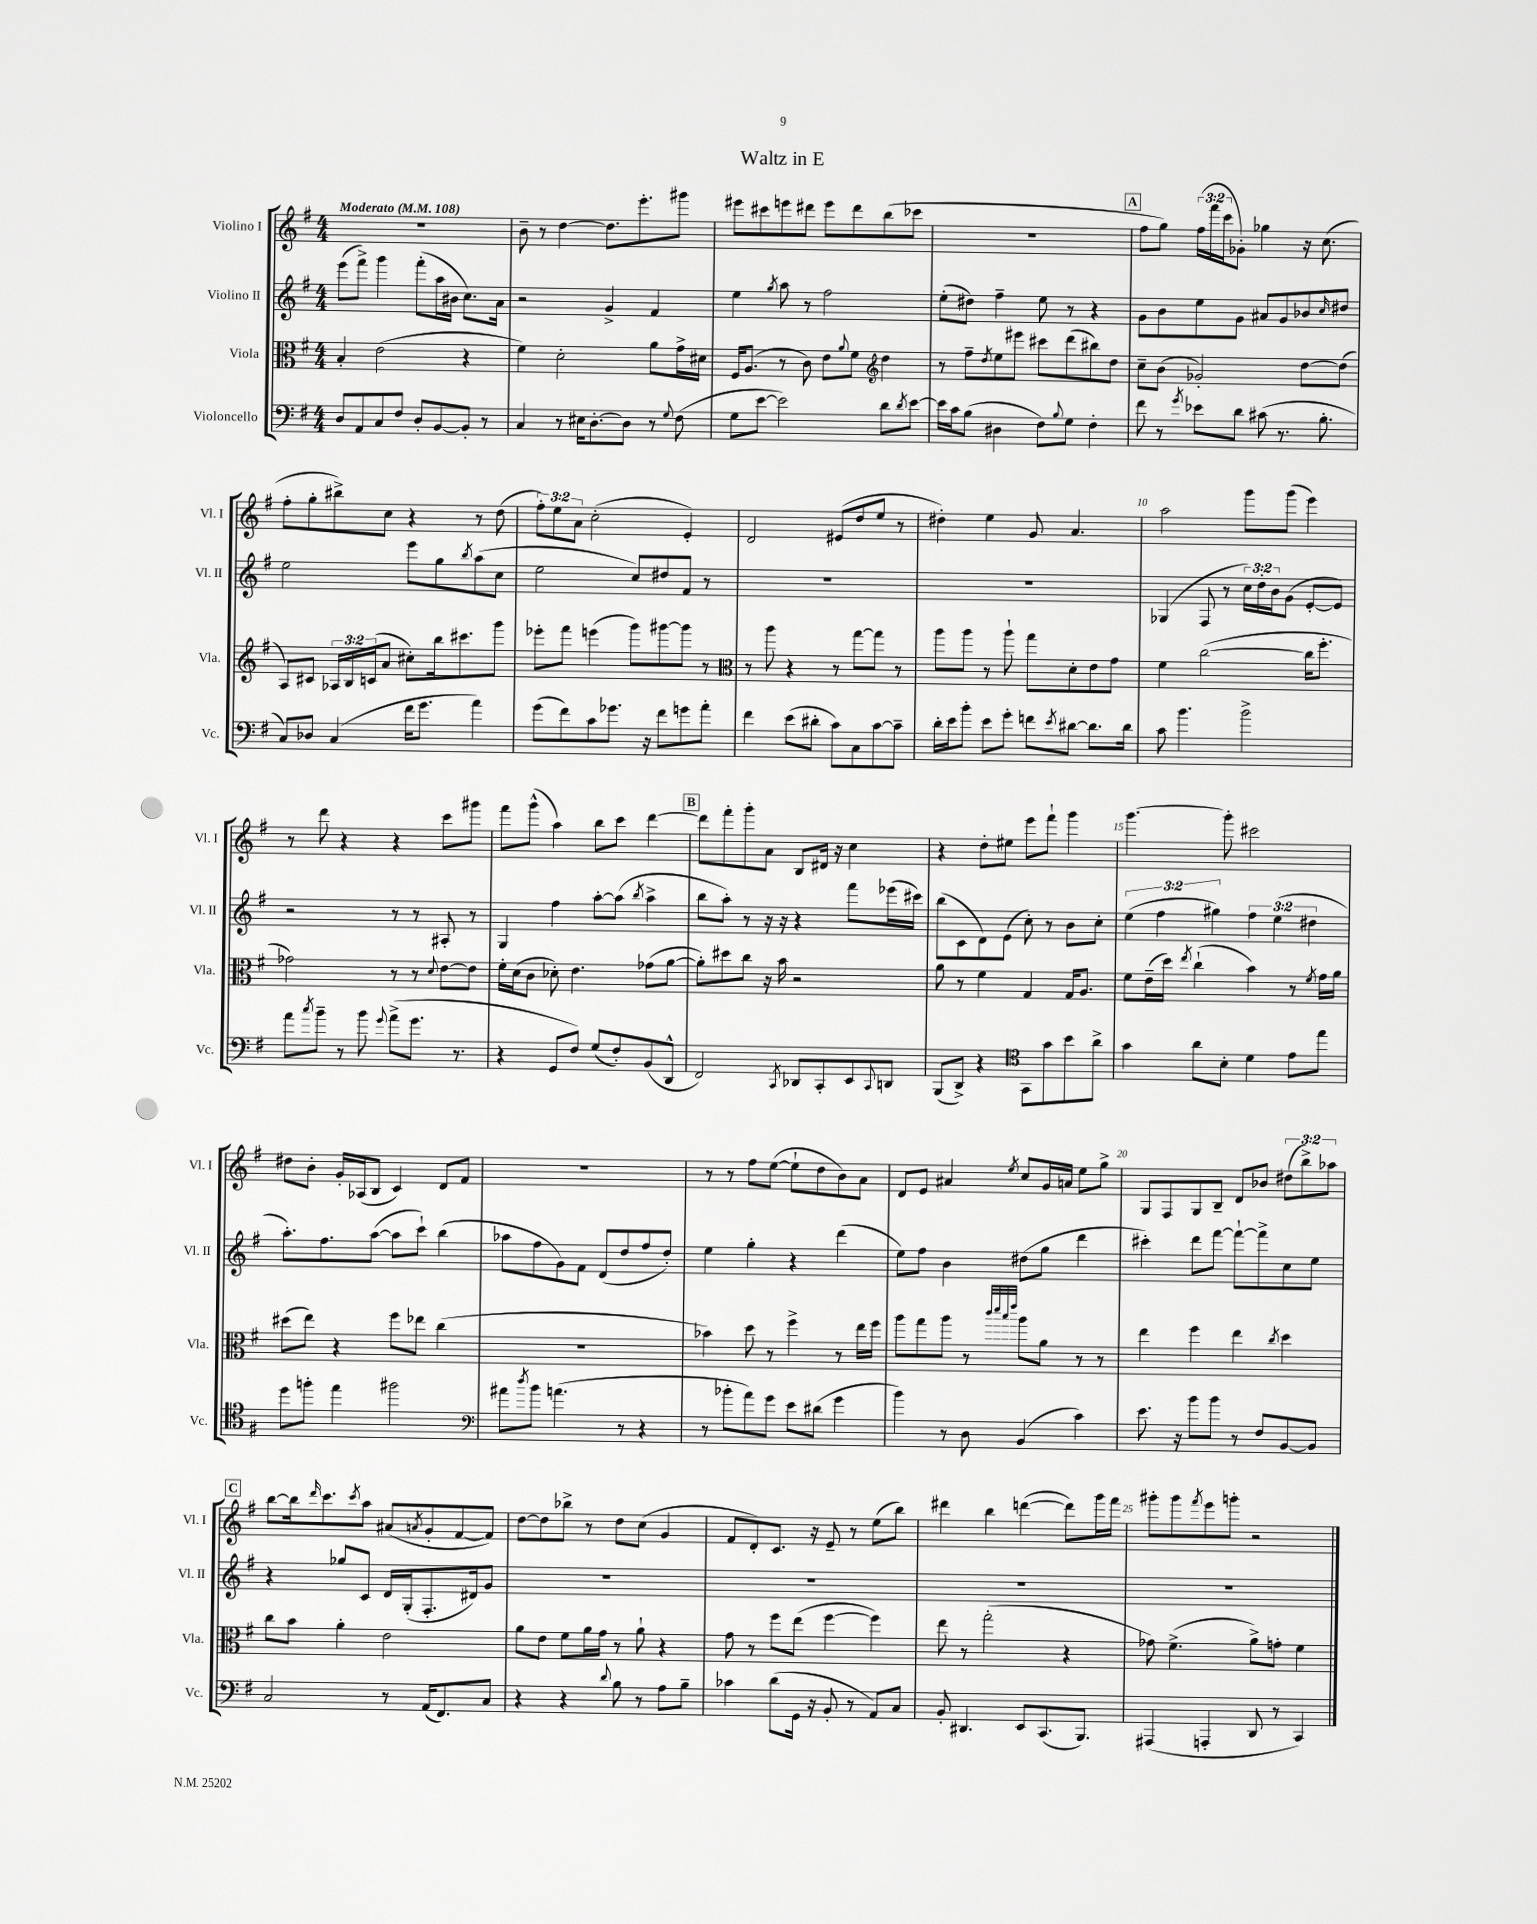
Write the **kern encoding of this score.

**kern	**kern	**kern	**kern
*part4	*part3	*part2	*part1
*staff4	*staff3	*staff2	*staff1
*I"Violoncello	*I"Viola	*I"Violino II	*I"Violino I
*I'Vc.	*I'Vla.	*I'Vl. II	*I'Vl. I
*clefF4	*clefC3	*clefG2	*clefG2
*k[f#]	*k[f#]	*k[f#]	*k[f#]
*M4/4	*M4/4	*M4/4	*M4/4
*MM108	*MM108	*MM108	*MM108
=1	=1	=1	=1
!	!	!	!LO:TX:a:B:t=Moderato
8D/L	4B'/	(8eee\L	1r
8AA/	.	8fff#^\J)	.
8C/	(2e\	4ggg\	.
8F#/J	.	.	.
8D'/L	.	(8fff#'\L	.
[8BB/	.	16aa\L	.
.	.	16b#X\JJ	.
8BB'/J]	4r	8.cc\L)	.
8r	.	.	.
.	.	16a\Jk	.
=2	=2	=2	=2
4C/	4f#\)	2r	8b~\
.	.	.	8r
8r	2d'\	.	[4dd\
16E#X\KL	.	.	.
[8.D'\	.	.	.
.	.	4g^/	8.dd\L]
8D\J]	.	.	.
.	.	.	8.eee'\
8r	8a\L	4f#/	.
8qqG/	.	.	.
(8F#\	16g^\L	.	8ggg#X\J
.	16d#X\JJ	.	.
=3	=3	=3	=3
8G\L	16F#/KL	4ee\	8eee#X\L
.	(8.A/J	.	.
[8e\J	.	.	8ccc#X\
.	.	8qgg/	.
2e\])	8r	8aa\	8eeen\
.	8c\)	8r	8ddd#X\J
.	8e\L	2ff#\	8eee\L
.	8qqa/	.	.
.	8f#\J	.	8ddd#\
*	*clefG2	*	*
8d\L	4dd\	.	(8bb\
8qd/	.	.	.
[8e\J	.	.	8ccc-X\J
=4	=4	=4	=4
16e\LL]	8r	(8ee'\L	1r
16c\J	.	.	.
(8B\J	8ff#~\L	8dd#X\J)	.
.	8qdd/	.	.
4D#X\	8ee\	4ff#~\	.
.	8eee#X\J	.	.
8F#\L)	8ccc#X\L	8ee\	.
8qqB/	.	.	.
8G\J	(8ddd\	8r	.
4F#'\	8bb#X\)	4r	.
.	8dd\J	.	.
!!LO:REH:place=s1:t=A
=5	=5	=5	=5
8f#\	8cc~\L	8g\L	8ff#\L
8r	(8b\J	8b\	8gg\J)
8qg/	.	.	.
8e-X\L	2g-X'/)	8ee\	(24ff#\LL
.	.	.	24fff#\
.	.	.	24ccc\J
8d\J	.	8g\J	8g-X'\J)
(8c#X\	.	8a#X/L	4gg-X\
8.r	.	8g/	.
.	[8dd\L	8b-X/	16r
8.B'\	.	.	(8.cc\
.	.	16qqcc/	.
.	(8dd\J]	8dd#X/J	.
!!LO:LB:g=z
=6	=6	=6	=6
8C/L)	8A/L)	2ee\	8ff#'\L
8D-X/J	8c#X/J	.	8gg'\
(4C/	24A-X/LL	.	8bb#X^\)
.	24B/	.	.
.	(24cn/J	.	.
.	8a/J	.	8cc\J
16f#\KL	8cc#X'\L)	8eee\L	4r
8.g\J	.	.	.
.	16bb\k	8gg\	.
.	8.ccc#X\	.	.
.	.	8qbb/	.
4a\)	.	(8aa\	8r
.	8ggg\J	8cc\J	(8dd\
=7	=7	=7	=7
(8g\L	8eee-X'\L	2ee\	12ff#'\L)
.	.	.	12ee\
8f#\)	8fff#\J	.	.
.	.	.	12a\J
8c\	(4eeen\	.	(2cc'\
8.g-X\J	.	.	.
.	8ggg\L)	8cc/L)	.
16r	.	.	.
8f#\L	[8ggg#X\	8dd#X/	.
8gn\	8ggg#\J]	8f#/J	4e'/)
8a'\J	8r	8r	.
=8	=8	=8	=8
*	*clefC3	*	*
4f#\	8r	1r	2d/
.	8aa\	.	.
(8e\L	4r	.	.
8d#X'\J	.	.	.
8c\L)	8r	.	(8e#X/L
8C\	[8gg\L	.	8dd/
[8c\	8gg\J]	.	8ee/J
8c~\J]	8r	.	8r
=9	=9	=9	=9
16d'\LL	8aa\L	1r	4dd#X'\)
16e\J	.	.	.
8b'\J	8aa\J	.	.
8e\L	8r	.	4ee\
8g'\J	8aa`\	.	.
8fn\L	8gg\L	.	8g/
8qe/	.	.	.
[8d#X\J	8d'\	.	4.a/
8.d#\L]	8e\	.	.
.	8g\J	.	.
16d#\Jk	.	.	.
=10	=10	=10	=10
8c\	4f#\	(4G-X/	2aa\
4.b\	.	.	.
.	([2cc\	8F#/	.
.	.	8r	.
2b^\	.	24cc\LL)	8ggg\L
.	.	24dd'\	.
.	.	24b\J	.
.	.	(8g\J	(8ggg\J
.	16cc\KL]	[8e'/L	4eee\)
.	8.ff#'\J	.	.
.	.	8e/J])	.
!!LO:LB:g=z
=11	=11	=11	=11
8a\L	2g-X\)	2r	8r
8qcc/	.	.	.
8b~\J	.	.	8ddd\
8r	.	.	4r
8b\	.	.	.
8qqg/	.	.	.
(8a^\L	8r	8r	4r
8.g\J	8r	8r	.
.	8qqd/	.	.
.	[8e\L	8A#X'/	8ccc\L
8.r	.	.	.
.	8e\J]	8r	8ggg#X\J
=12	=12	=12	=12
4r	16f#'\LL	4G/	8fff#\L
.	(16d\J	.	.
.	8c\J	.	(8ggg^^\J
8GG/L	8d-X'\)	4ff#\	4aa\)
8F#/J)	4.e\	.	.
(8G/L	.	[8aa'\L	8bb\L
8F#'/)	.	(8aa\J]	8ccc\J
.	.	8qbb/	.
(8BB/	(8g-X\L	4aa^\	[4ddd\
8DD^^/J	[8a\J	.	.
!!LO:REH:place=s1:t=B
=13	=13	=13	=13
2FF#/)	8a'\L])	8bb\L	8ddd\L]
.	8dd#X\	8aa'\J)	8fff#'\
.	8cc\J	8r	8ggg'\
.	16r	16r	8a\J
.	16b\	16r	.
8qCC/	.	.	.
8DD-X/L	2r	4r	8B/L
8CC'/	.	.	16d#X/Jk
.	.	.	16r
8EE/	.	8fff#\L	4cc\
8qqCC/	.	.	.
8DDn/J	.	(16eee-X\L	.
.	.	16ccc#X\JJ)	.
=14	=14	=14	=14
(8BBB/L	8a\	(8bb\L	4r
8DD^/J)	8r	8c\	.
4r	4f#\	8d\)	8dd'\L
.	.	(8e\J	8ee#X\J
*clefC4	*	*	*
8GG\L	4G/	8cc'\)	8eee\L
8g\	.	8r	8fff#`\J
8b\	16G/KL	8b\L	4ggg\
.	8.A/J	.	.
8a^\J	.	8cc'\J	.
=15	=15	=15	=15
4g\	8f#\L	(6ee\	[4.ggg\
.	(16e~\L	.	.
.	.	6ff#\	.
.	16dd\JJ)	.	.
.	8qee/	.	.
8a\L	(4cc`\	.	.
.	.	6gg#X\)	.
8B'\J	.	.	8ggg'\]
4d\	4b\)	6ff#\	2ccc#X\
.	.	(6ee\	.
8e\L	8r	.	.
.	.	6dd#X\	.
.	8qf#/	.	.
8ee\J	16g\LL	.	.
.	16a\JJ	.	.
!!LO:LB:g=z
=16	=16	=16	=16
8dd\L	(8dd#X\L	8.aa'\L)	8dd#X\L
8ffn'\J	8ee\J)	.	8b'\J
.	.	8.ff#\	.
4ee\	4r	.	16g'/LL
.	.	.	(16A-X/J
.	.	([8aa\J	8B/J
2ff#X\	8ff#\L	8aa\L]	4c/)
.	8ee-X\J	8ccc`\J)	.
.	(4cc\	(4bb\	8d/L
.	.	.	8f#/J
=17	=17	=17	=17
*clefF4	*	*	*
8a#X\L	1r	8aa-X\L	1r
8qdd/	.	.	.
8b\J	.	8ff#\	.
(4.an\	.	8g\)	.
.	.	8f#\J	.
.	.	(8d/L	.
8r	.	8dd/	.
4r	.	8ff#/	.
.	.	8dd'/J)	.
=18	=18	=18	=18
8r	4b-X\)	4ee\	8r
8b-X'\L	.	.	8r
8a\)	8dd\	4gg'\	8ff#\L
8g\J	8r	.	([8ee\J
8e\L	4ff#^\	4r	8ee`\L]
(8d#X\J	.	.	8dd\
4g\	8r	(4ddd\	8b\)
.	16ee\LL	.	8a\J
.	16ff#\JJ	.	.
=19	=19	=19	=19
4b\)	8aa\L	8ee\L)	8d/L
.	8gg\	8ff#\J	8e/J
8r	8aa\J	4b\	4a#X/
8D\	8r	.	.
.	32qqccc/LLL	.	.
.	32qqddd/	.	.
.	32qqbb/	.	.
.	32qqeee/JJJ	.	8qee/
(4BB/	8aa\L	(8dd#X\L	8cc/L
.	8a\J	8gg\J	16g/L
.	.	.	16an/JJ
4c\)	8r	4ddd\	8ee\L
.	8r	.	8gg^\J
=20	=20	=20	=20
8.e\	4ee\	4ccc#X'\)	8G/L
.	.	.	8F#/
16r	.	.	.
8b\L	4ff#\	8ddd\L	8G/
8b\J	.	[8fff#\J	8B~/J
8r	4ee\	8fff#`\L_	8d/L
8F#/L	.	8fff#^\]	8b-X/J
.	8qcc/	.	.
[8BB/	4dd\	8cc\	(12dd#X\L
.	.	.	12bb^\)
8BB/J]	.	8ee\J	.
.	.	.	12aa-X\J
!!LO:LB:g=z
!!LO:REH:place=s1:t=C
=21	=21	=21	=21
2C/	8cc\L	4r	[8bb\L
.	8b\J	.	16bb\k]
.	.	.	16qqddd/
.	.	.	8.ccc\
.	4a'\	8gg-X/L	.
.	.	.	8qccc/
.	.	8c/J	8aa\J
8r	2e\	16d/LL	(8a#X/L
.	.	(16G'/J	.
.	.	.	8qan/
(16AA/KL	.	8.F#'/	8g'/
8.FF#/)	.	.	.
.	.	.	[8f#/
.	.	16d#X/k)	.
8C/J	.	8g/J	8f#/J])
=22	=22	=22	=22
4r	8a\L	1r	[8dd\L
.	8e\J	.	8dd\]
4r	8f#\L	.	8bb-X^\J
.	16a\L	.	8r
.	16g\JJ	.	.
8qqd/	.	.	.
8B\	8r	.	8dd\L
8r	8a`\	.	(8cc\J
8A\L	4r	.	4g/
8B~\J	.	.	.
=23	=23	=23	=23
4c-X\	8g\	1r	8f#/L
.	8r	.	8d'/)
(8d\L	8ff#\L	.	8.c/J
16GG\Jk	(8ee\J	.	.
16r	.	.	16r
8BB'/	[4ff#\	.	8e~/
8r	.	.	8r
8AA/L)	4ff#\])	.	(8ee\L
8C/J	.	.	8bb\J)
=24	=24	=24	=24
8BB'/	8ee\	1r	4ddd#X\
4.DD#X/	8r	.	.
.	(2gg'\	.	4bb\
8EE/L	.	.	([4dddn\
(8.CC/	.	.	.
.	4r	.	8ddd\L])
8.BBB/J)	.	.	.
.	.	.	16ggg\L
.	.	.	16fff#\JJ
=25	=25	=25	=25
(4AAA#X/	8g-X\)	1r	8ggg#X'\L
.	(4.f#^\	.	8ggg#\
.	.	.	8qfff#/
4AAAn'/	.	.	8eee\
.	.	.	8gggn'\J
8DD/	8a^\L)	.	2r
8r	8gn'\J	.	.
4CC/)	4f#\	.	.
==	==	==	==
*-	*-	*-	*-
